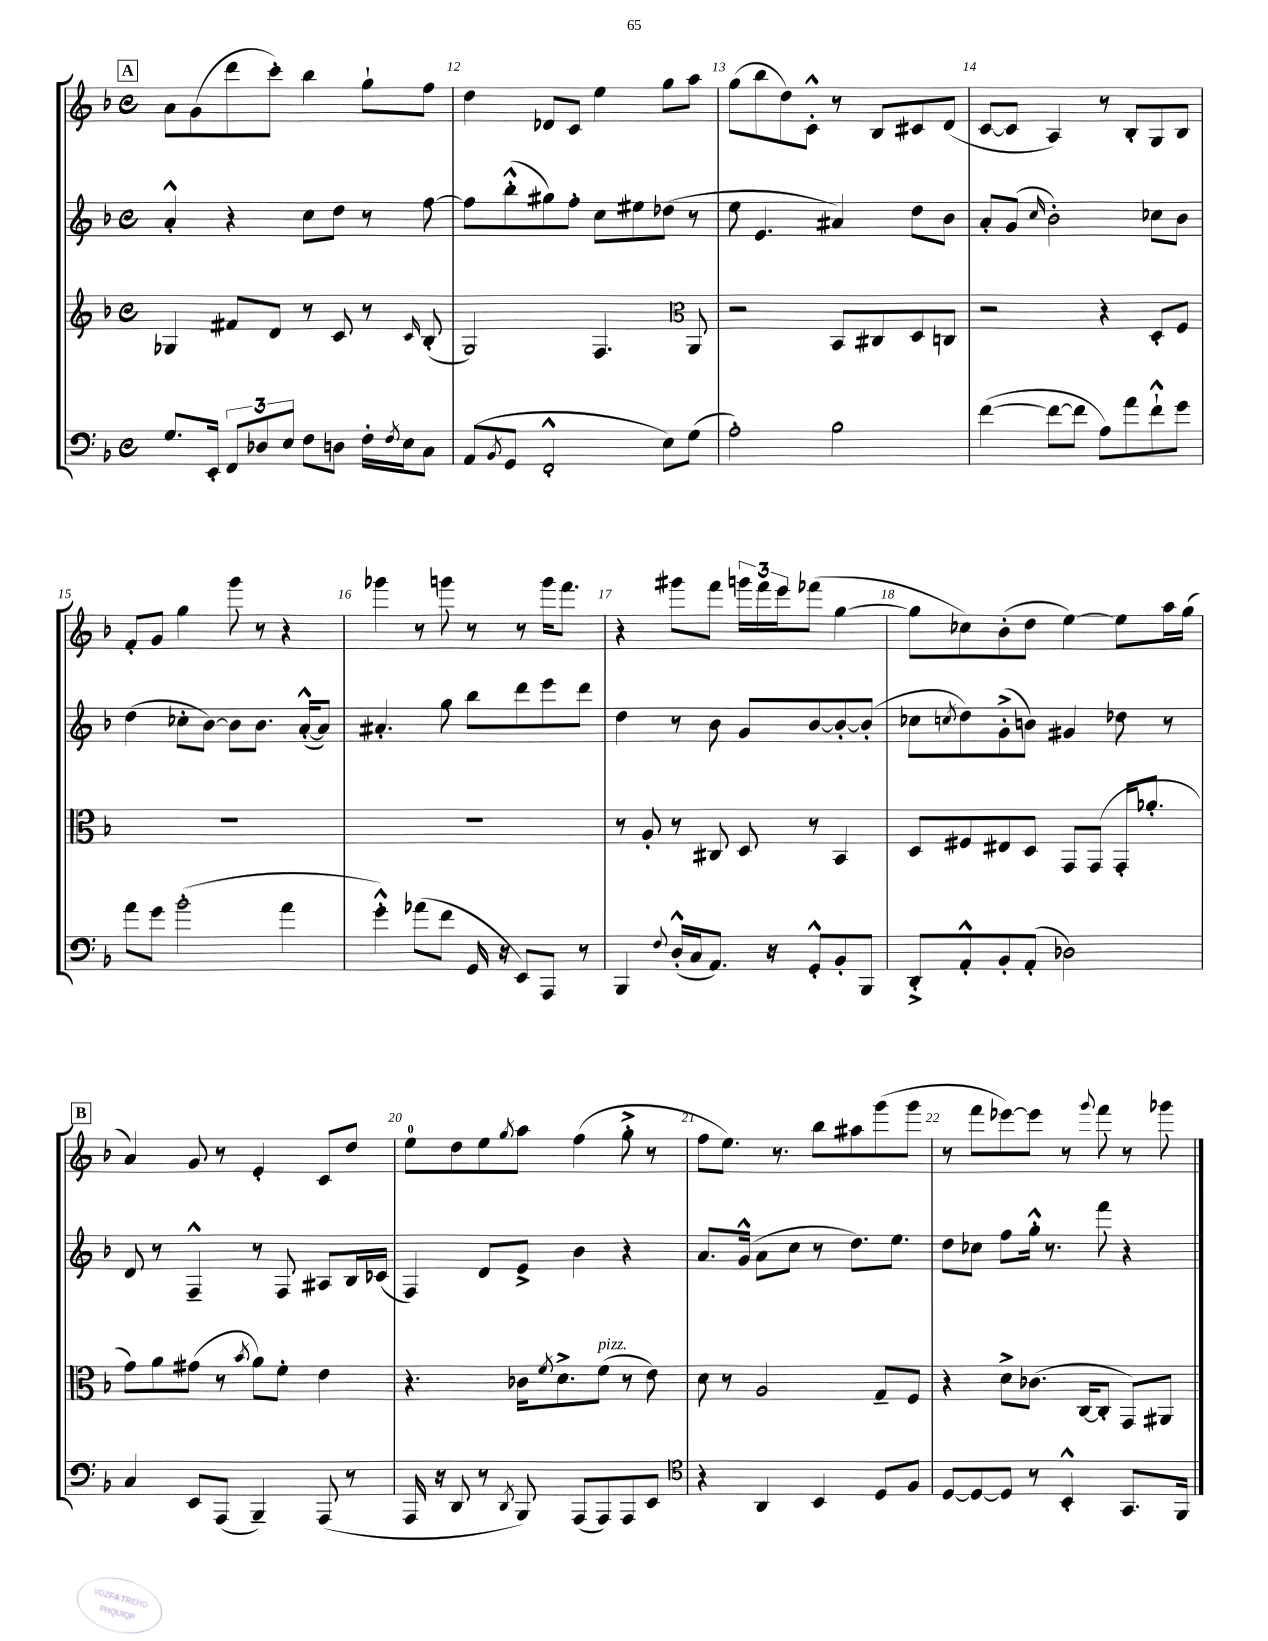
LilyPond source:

<<
\new StaffGroup <<
\new Staff = "s0" {
    \clef treble \key f \major \defaultTimeSignature \time 4/4
    \mark \markup { \box "A" } a'8 g'8( d'''8 c'''8-.) bes''4 g''8-! f''8 |
    d''4 des'8 c'8 e''4 g''8 a''8 |
    g''8( bes''8 d''8) c'8-.-^ r8 bes8 cis'8 d'8( |
    c'8~ c'8 a4) r8 bes8-. g8 bes8 |
    f'8-. g'8 g''4 g'''8 r8 r4 |
    ges'''4 r8 g'''8 r8 r8 g'''16 f'''8. |
    r4 gis'''8 f'''8 \tuplet 3/2 { g'''16 f'''16 e'''16 } fes'''8( g''4~ |
    g''8 ces''8) bes'8-.( d''8 e''4~) e''8 a''16 g''16( |
    \mark \markup { \box "B" } a'4) g'8 r8 e'4-. c'8 d''8 |
    e''8-0 d''8 e''8 \acciaccatura { g''8 } a''8 f''4( g''8-.-> r8 |
    f''8 e''8.) r8. bes''8 ais''8 g'''8( g'''8 |
    r8 f'''8 ees'''8~) ees'''8 r8 \appoggiatura { g'''8 } f'''8 r8 ges'''8 \bar "|." |
}
\new Staff = "s1" {
    \clef treble \key f \major \defaultTimeSignature \time 4/4
    \mark \markup { \box "A" } a'4-.-^ r4 c''8 d''8 r8 f''8~ |
    f''8 bes''8-.-^( gis''8) f''8-. c''8 eis''8 des''8( r8 |
    e''8 e'4. ais'4) d''8 bes'8 |
    a'8-. g'8( \grace { c''16 } bes'2-.) ces''8 bes'8 |
    d''4( ces''8-. bes'8~) bes'8 bes'8. a'16~-.-^( a'8) |
    ais'4.-. g''8 bes''8 d'''8 e'''8 d'''8 |
    d''4 r8 bes'8 g'8 bes'8~ bes'8~-. bes'8-.( |
    ces''8 \acciaccatura { c''8 } d''8) g'8-.->( b'8) gis'4 des''8 r8 |
    \mark \markup { \box "B" } d'8 r8 f4---^ r8 f8 ais8 bes16 ces'16( |
    f4) d'8 e'8-> bes'4 r4 |
    a'8. g'16-^( a'8 c''8 r8 d''8.) e''8. |
    d''8 ces''8 f''8 g''16-.-^ r8. f'''8 r4 \bar "|." |
}
\new Staff = "s2" {
    \clef treble \key f \major \defaultTimeSignature \time 4/4
    \mark \markup { \box "A" } ges4 fis'8 d'8 r8 c'8 r8 \grace { c'16 } bes8-.( |
    g2) f4. \clef alto a,8 |
    r2 bes,8 cis8 d8 c8 |
    r2 r4 d8-. f8 |
    R1 |
    R1 |
    r8 a8-. r8 cis8 d8 r8 bes,4 |
    d8 fis8 eis8 d8 g,8 g,8( g,16-. aes'8.-. |
    \mark \markup { \box "B" } g'8) a'8 gis'8( r8 \acciaccatura { bes'8 } a'8) f'8-. e'4 |
    r4. ces'16 \acciaccatura { f'8 } d'8.-> f'8^\markup { \italic "pizz." }( r8 e'8) |
    d'8 r8 a2 g8-- f8 |
    r4 d'8-> ces'8.( c16~ c8-. g,8) ais,8 \bar "|." |
}
\new Staff = "s3" {
    \clef bass \key f \major \defaultTimeSignature \time 4/4
    \mark \markup { \box "A" } g8. e,16-. \tuplet 3/2 { f,8 des8 e8 } f8 d8 f16-. \acciaccatura { f8 } e16 c8 |
    a,8( \acciaccatura { bes,8 } g,8 f,2-.-^ e8) g8( |
    a2-.) bes2 |
    f'4~( f'8~ f'8 a8) a'8 f'8-!-^ g'8 |
    a'8 g'8 bes'2-.( a'4 |
    g'4-.-^) aes'8( f'8 g,16 r16 e,8) a,,8 r8 |
    bes,,4 \appoggiatura { f8 } d16-.-^( c16 a,8.) r16 g,8-.-^ bes,8-. bes,,8 |
    d,8-.-> a,8-.-^ bes,8-. a,8-.( des2) |
    \mark \markup { \box "B" } c4 e,8 a,,8( bes,,4--) a,,8( r8 |
    a,,16 r16 d,8 r8 \acciaccatura { d,8 } bes,,8) a,,8( a,,8) a,,8 e,8 |
    \clef tenor r4 a,4 bes,4 d8 f8 |
    d8~ d8~ d8 r8 bes,4-.-^ g,8. f,16 \bar "|." |
}
>>
>>
\layout { \context { \Score currentBarNumber = #11 \override BarNumber.break-visibility = ##(#f #t #t) barNumberVisibility = #all-bar-numbers-visible } }
